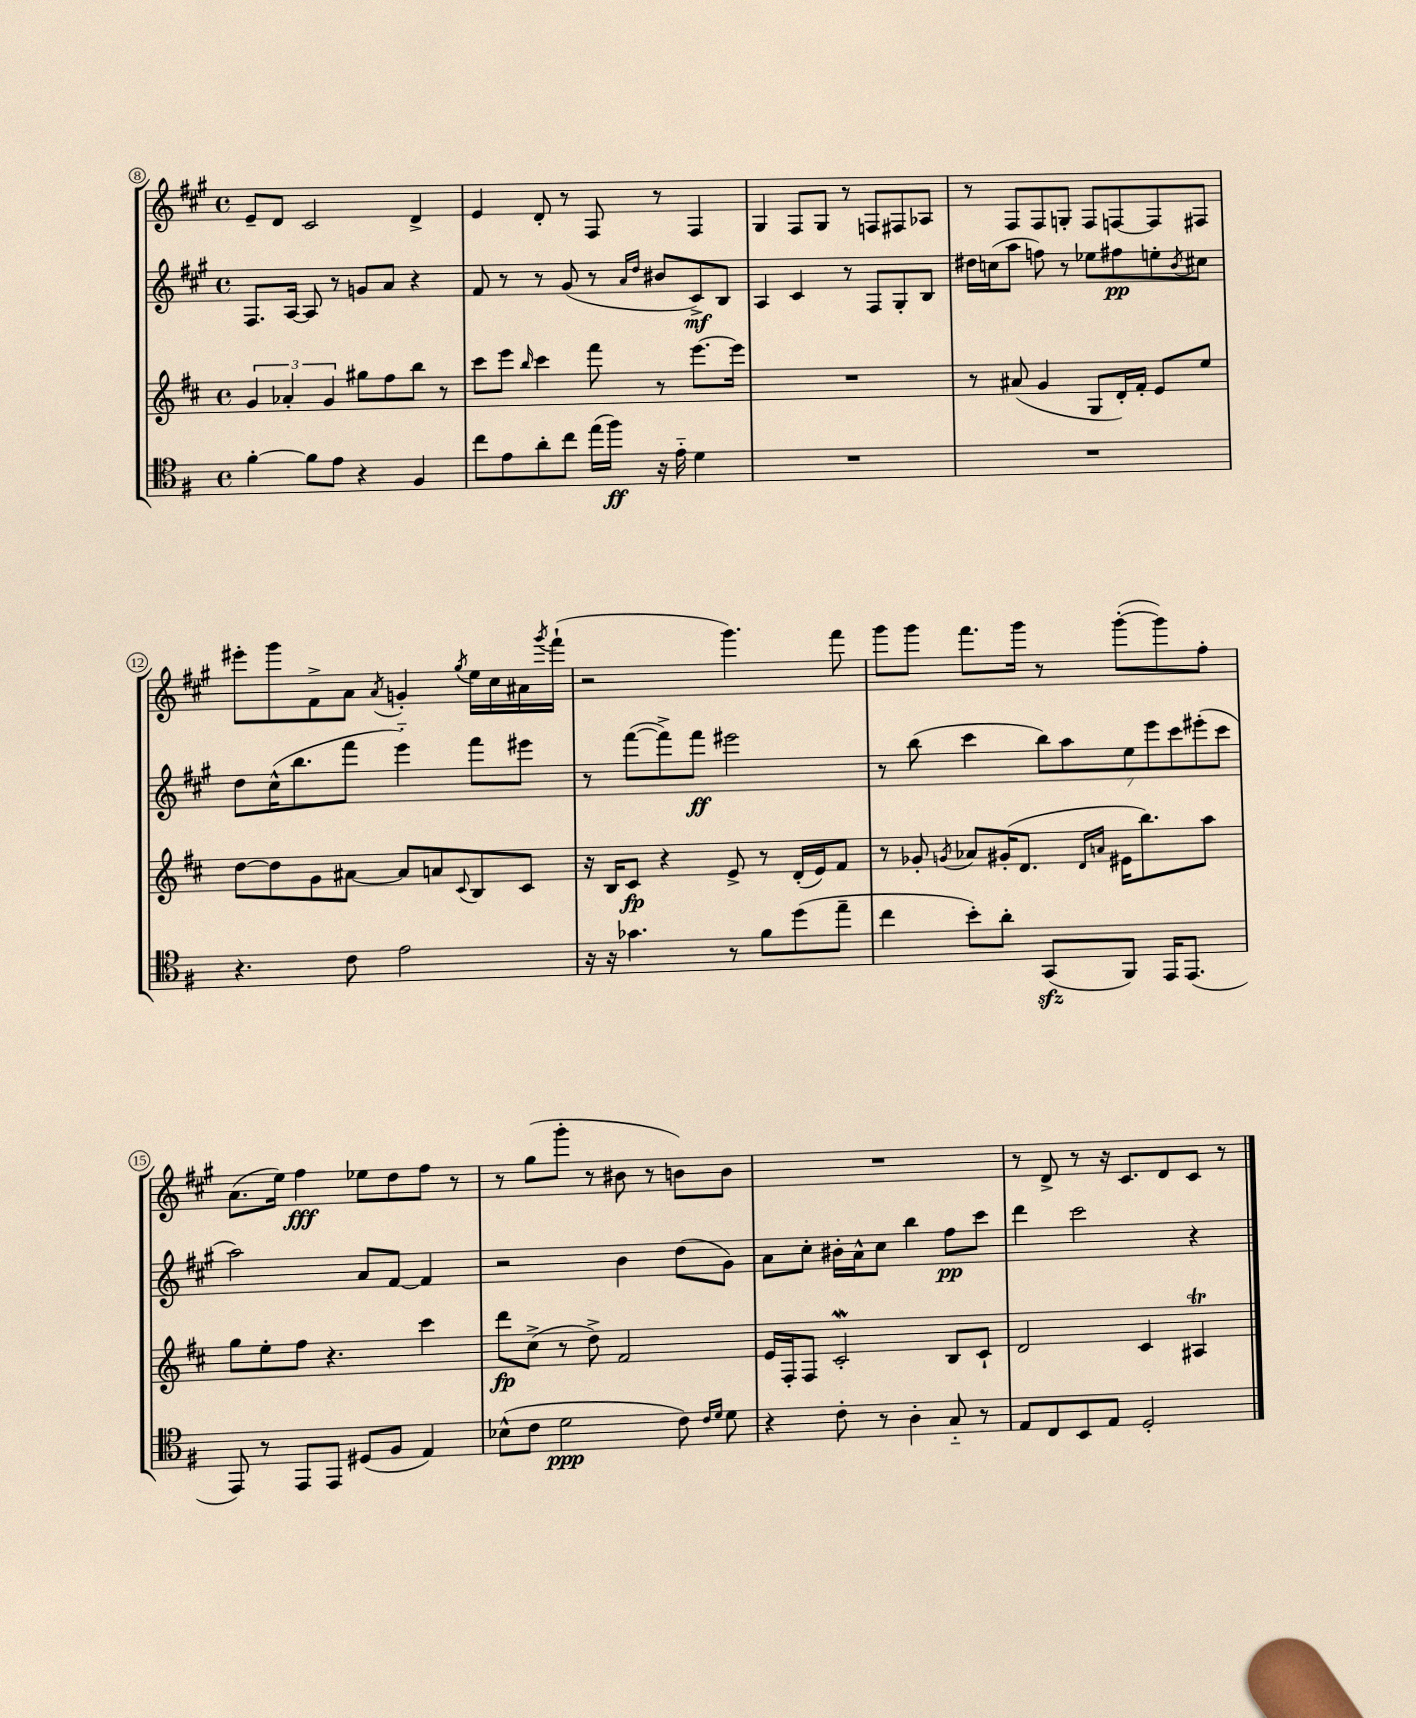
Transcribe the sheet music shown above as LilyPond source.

<<
\new StaffGroup <<
\new Staff = "s0" {
    \clef treble \key a \major \defaultTimeSignature \time 4/4
    e'8-- d'8 cis'2 d'4-> |
    e'4 d'8-. r8 fis8 r8 fis4 |
    gis4 fis8 gis8 r8 f8 fis8 aes8 |
    r8 fis8 fis8 g8-. fis8 f8~ f8 fis8 |
    eis'''8-. gis'''8 fis'8-> a'8 \acciaccatura { a'8 } g'4-. \acciaccatura { gis''8 } e''16 cis''16 ais'16 \acciaccatura { gis'''8 } fis'''16-!( |
    r2 gis'''4.) fis'''8 |
    gis'''8 gis'''8 fis'''8. gis'''16 r8 gis'''8~-.( gis'''8) fis''8-. |
    a'8.( e''16) fis''4\fff ees''8 d''8 fis''8 r8 |
    r8 gis''8( gis'''8-. r8 bis'8 r8 b'8) b'8 |
    R1 |
    r8 d'8-> r8 r16 cis'8. d'8 cis'8 r8 \bar "|." |
}
\new Staff = "s1" {
    \clef treble \key a \major \defaultTimeSignature \time 4/4
    fis8. a16~ a8 r8 g'8 a'8 r4 |
    fis'8 r8 r8 gis'8( r8 \grace { a'16 d''16 } bis'8 cis'8->\mf) b8 |
    a4 cis'4 r8 fis8 gis8-. b8 |
    dis''16 c''16( a''8 f''8) r8 ees''8 fis''8\pp e''8-. \acciaccatura { b'8 } cis''8 |
    d''8 cis''16-^( b''8. fis'''8 e'''4-_) fis'''8 eis'''8 |
    r8 fis'''8~( fis'''8->) fis'''8\ff eis'''2 |
    r8 b''8( cis'''4 \tuplet 7/4 { b''8) a''8 e''8 e'''8 cis'''8 eis'''8-.( cis'''8 } |
    a''2) a'8 fis'8~ fis'4 |
    r2 b'4 d''8( gis'8) |
    a'8 cis''8-. bis'16-. a'16-^ cis''8 b''4 fis''8\pp cis'''8 |
    d'''4 cis'''2 r4 \bar "|." |
}
\new Staff = "s2" {
    \clef treble \key d \major \defaultTimeSignature \time 4/4
    \tuplet 3/2 { g'4 aes'4-. g'4 } gis''8 fis''8 b''8 r8 |
    cis'''8 e'''8 \grace { b''16 } cis'''4 fis'''8 r8 e'''8.~ e'''16 |
    R1 |
    r8 ais'8( g'4 g8 d'16-.) fis'16-. e'8 e''8 |
    d''8~ d''8 g'8 ais'8~ ais'8 a'8 \appoggiatura { cis'8 } b8 cis'8 |
    r16 b16 cis'8\fp r4 e'8-> r8 d'16-.( e'16) fis'8 |
    r8 ges'8-. \acciaccatura { g'8 } aes'8 gis'16-.( d'8. \grace { d'16 a'16 } eis'16 b''8.) a''8 |
    g''8 e''8-. fis''8 r4. cis'''4 |
    d'''8\fp cis''8->( r8 d''8->) fis'2 |
    e'16 fis16-. fis8 cis'2-.\mordent b8 cis'8-! |
    d'2 cis'4 ais4\trill \bar "|." |
}
\new Staff = "s3" {
    \clef tenor \key g \major \defaultTimeSignature \time 4/4
    fis'4~-. fis'8 e'8 r4 fis4 |
    c''8 e'8 a'8-. c''8 e''16( fis''16\ff) r16 e'16-_ d'4 |
    R1 |
    R1 |
    r4. c'8 e'2 |
    r16 r16 ges'4. r8 fis'8 d''8( e''8-- |
    c''4 b'8-.) a'8-. g,8\sfz( fis,8) e,16 e,8.( |
    e,8) r8 e,8 e,8 dis8( fis8 e4) |
    bes8-^( c'8 d'2\ppp c'8) \grace { c'16 d'16 } d'8 |
    r4 c'8-. r8 a4-. g8-_ r8 |
    e8 c8 b,8 e8 d2-. \bar "|." |
}
>>
>>
\layout { \context { \Score currentBarNumber = #8 \override BarNumber.stencil = #(make-stencil-circler 0.1 0.3 ly:text-interface::print) } }
